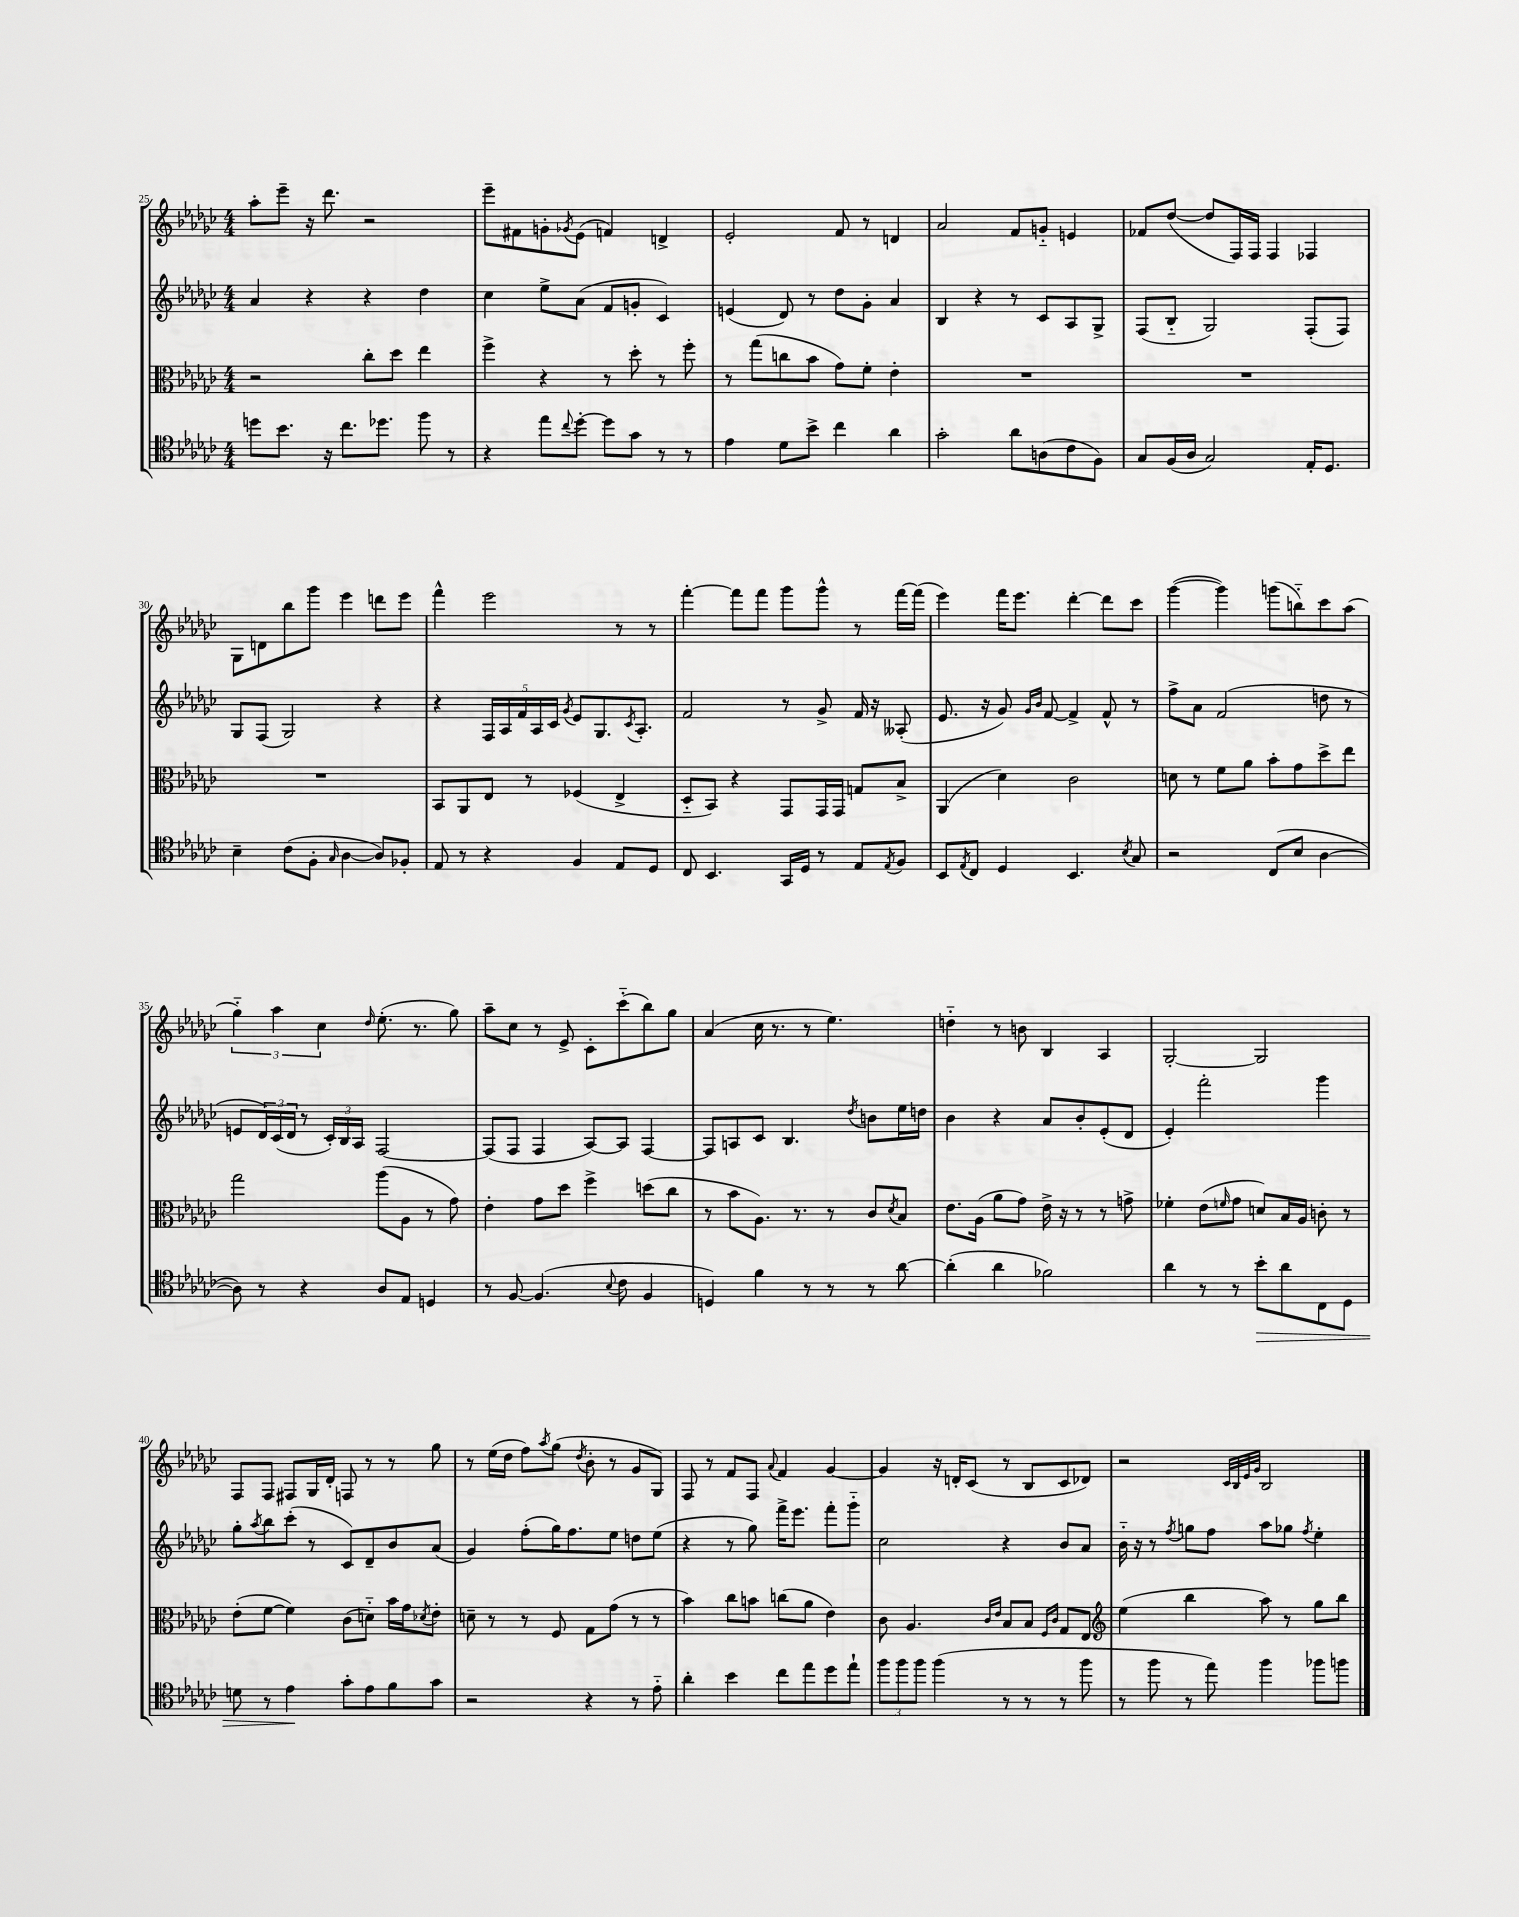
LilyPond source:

<<
\new StaffGroup <<
\new Staff = "s0" {
    \clef treble \key ges \major \numericTimeSignature \time 4/4
    aes''8-. ees'''8-- r16 des'''8. r2 |
    ees'''8-- fis'8 g'8-. \acciaccatura { ges'8 } ees'8( f'4) d'4-> |
    ees'2-. f'8 r8 d'4 |
    aes'2 f'8 g'8-_ e'4 |
    fes'8 des''8~( des''8 f16) f16 f4 fes4 |
    ges8 d'8 bes''8 ges'''8 ees'''4 d'''8 ees'''8 |
    f'''4-^ ees'''2 r8 r8 |
    f'''4~-. f'''8 f'''8 ges'''8 ges'''8-^ r8 f'''16~ f'''16( |
    ees'''4) f'''16 ees'''8. des'''4~-. des'''8 ces'''8 |
    ges'''4~( ges'''4) g'''8( b''8-_) ces'''8 aes''8( |
    \tuplet 3/2 { ges''4-_) aes''4 ces''4 } \grace { des''16 } ees''8.-.( r8. ges''8) |
    aes''8-- ces''8 r8 ees'8-> ces'8-. ces'''8-_( bes''8) ges''8 |
    aes'4( ces''16 r8. r8 ees''4.) |
    d''4-_ r8 b'8 bes4 aes4 |
    ges2~-. ges2 |
    f8 f8 fis8 ges16 des'16-. f8 r8 r8 ges''8 |
    r8 ees''16( des''16 f''8) \acciaccatura { aes''8 } ges''8( \acciaccatura { des''8 } bes'8-. r8 ges'8 ges8) |
    f8 r8 f'8 f8 \appoggiatura { aes'8 } f'4 ges'4~ |
    ges'4 r16 d'16-. ces'8( r8 bes8 ces'8 des'8) |
    r2 \grace { ces'32 bes32 ees'32 ges'32 } bes2 \bar "|." |
}
\new Staff = "s1" {
    \clef treble \key ges \major \numericTimeSignature \time 4/4
    aes'4 r4 r4 des''4 |
    ces''4 ees''8-> aes'8( f'8 g'8-. ces'4) |
    e'4( des'8) r8 des''8 ges'8-. aes'4 |
    bes4 r4 r8 ces'8 aes8 ges8-> |
    f8( bes8-_ ges2) f8-.( f8) |
    ges8 f8( ges2) r4 |
    r4 \tuplet 5/4 { f16 aes16 f'16 aes16 ces'16 } \acciaccatura { ges'8 } ees'8 ges8. \acciaccatura { ces'8 } aes8.-. |
    f'2 r8 ges'8-> f'16 r16 aeses8-.( |
    ees'8. r16 ges'8) \grace { ges'16 bes'16 } f'8~ f'4-> f'8-^ r8 |
    f''8-> aes'8 f'2( d''8 r8 |
    e'8 \tuplet 3/2 { des'16) ces'16( des'16 } r8 \tuplet 3/2 { ces'16-.) bes16 aes16 } f2~ |
    f8( f8 f4 aes8~) aes8 f4~ |
    f8 a8 ces'8 bes4. \acciaccatura { des''8 } b'8 ees''16 d''16 |
    bes'4 r4 aes'8 bes'8-. ees'8-.( des'8 |
    ees'4-.) f'''2-. ges'''4 |
    ges''8-. \acciaccatura { aes''8 } bes''8 ces'''8-.( r8 ces'8) des'8-- bes'8 aes'8( |
    ges'4) f''8-.( ges''16) f''8. ees''8 d''8 ees''8( |
    r4 r8 ges''8) f'''16-> ees'''8. f'''8-. ges'''8-_ |
    ces''2 r4 bes'8 aes'8 |
    bes'16-_ r16 r8 \acciaccatura { f''8 } g''8 f''8 aes''8 ges''8 \acciaccatura { f''8 } ees''4-. \bar "|." |
}
\new Staff = "s2" {
    \clef alto \key ges \major \numericTimeSignature \time 4/4
    r2 ces''8-. des''8 ees''4 |
    f''4-> r4 r8 des''8-. r8 f''8-. |
    r8 ges''8( c''8 bes'8 ges'8) f'8-. ees'4-. |
    R1 |
    R1 |
    R1 |
    bes,8 aes,8 ees8 r8 fes4( ees4-> |
    des8-_ bes,8) r4 ges,8 ges,16 ges,16 g8 bes8-> |
    aes,4( des'4) ces'2 |
    d'8 r8 f'8 aes'8 bes'8-. ges'8 des''8-> ees''8 |
    ges''2 aes''8( aes8 r8 ges'8) |
    ees'4-. ges'8 des''8 f''4-> d''8( ces''8 |
    r8 bes'8 aes8.) r8. r8 ces'8 \acciaccatura { des'8 } bes8 |
    ees'8. aes16( aes'8 ges'8) ees'16-> r16 r8 r8 g'8-> |
    fes'4-. ees'8( \grace { f'16 } ges'8 d'8) bes16 aes16 c'8-. r8 |
    ees'8-.( f'8~ f'4) ces'8( d'8-_) bes'16 ges'16 \acciaccatura { des'8 } ees'8-. |
    d'8-- r8 r8 f8 ges8 ges'8( r8 r8 |
    bes'4) ces''8 b'8 c''8( aes'8 ees'4) |
    ces'8 aes4. \grace { ces'16 ees'16 } bes8 bes8 \grace { f16 ces'16 } ges8 ees8 |
    \clef treble ees''4( bes''4 aes''8) r8 ges''8 bes''8 \bar "|." |
}
\new Staff = "s3" {
    \clef tenor \key ges \major \numericTimeSignature \time 4/4
    d''8 bes'8. r16 ces''8. des''8. f''8 r8 |
    r4 ees''8 \appoggiatura { ces''8 } des''8~-. des''8 ges'8 r8 r8 |
    ees'4 des'8 bes'8-> ces''4 aes'4 |
    ges'2-. aes'8 a8( ces'8 f8) |
    ges8 f16( aes16 ges2) ees16-. des8. |
    bes4-- ces'8( f8-. \grace { ges16 } aes4~ aes8) fes8-. |
    ees8 r8 r4 f4 ees8 des8 |
    ces8 bes,4. ges,16 des16 r8 ees8 \acciaccatura { ees8 } f8 |
    bes,8 \acciaccatura { ees8 } ces8 des4 bes,4. \acciaccatura { bes8 } ges8 |
    r2 ces8( bes8 aes4~ |
    aes8) r8 r4 aes8 ees8 d4 |
    r8 f8~ f4.( \appoggiatura { bes8 } ces'8 f4 |
    d4) f'4 r8 r8 r8 aes'8~ |
    aes'4-.( aes'4 fes'2) |
    aes'4 r8 r8 bes'8-.\> aes'8 ces8 des8 |
    d'8 r8 ees'4\! ges'8-. ees'8 f'8 ges'8 |
    r2 r4 r8 ees'8-_ |
    aes'4-. bes'4 ces''8 ees''8 des''8 ees''8-! |
    \tuplet 3/2 { f''8 f''8 f''8 } f''4( r8 r8 r8 f''8 |
    r8 f''8 r8 ees''8) f''4 fes''8 f''8 \bar "|." |
}
>>
>>
\layout { \context { \Score currentBarNumber = #25 } }
